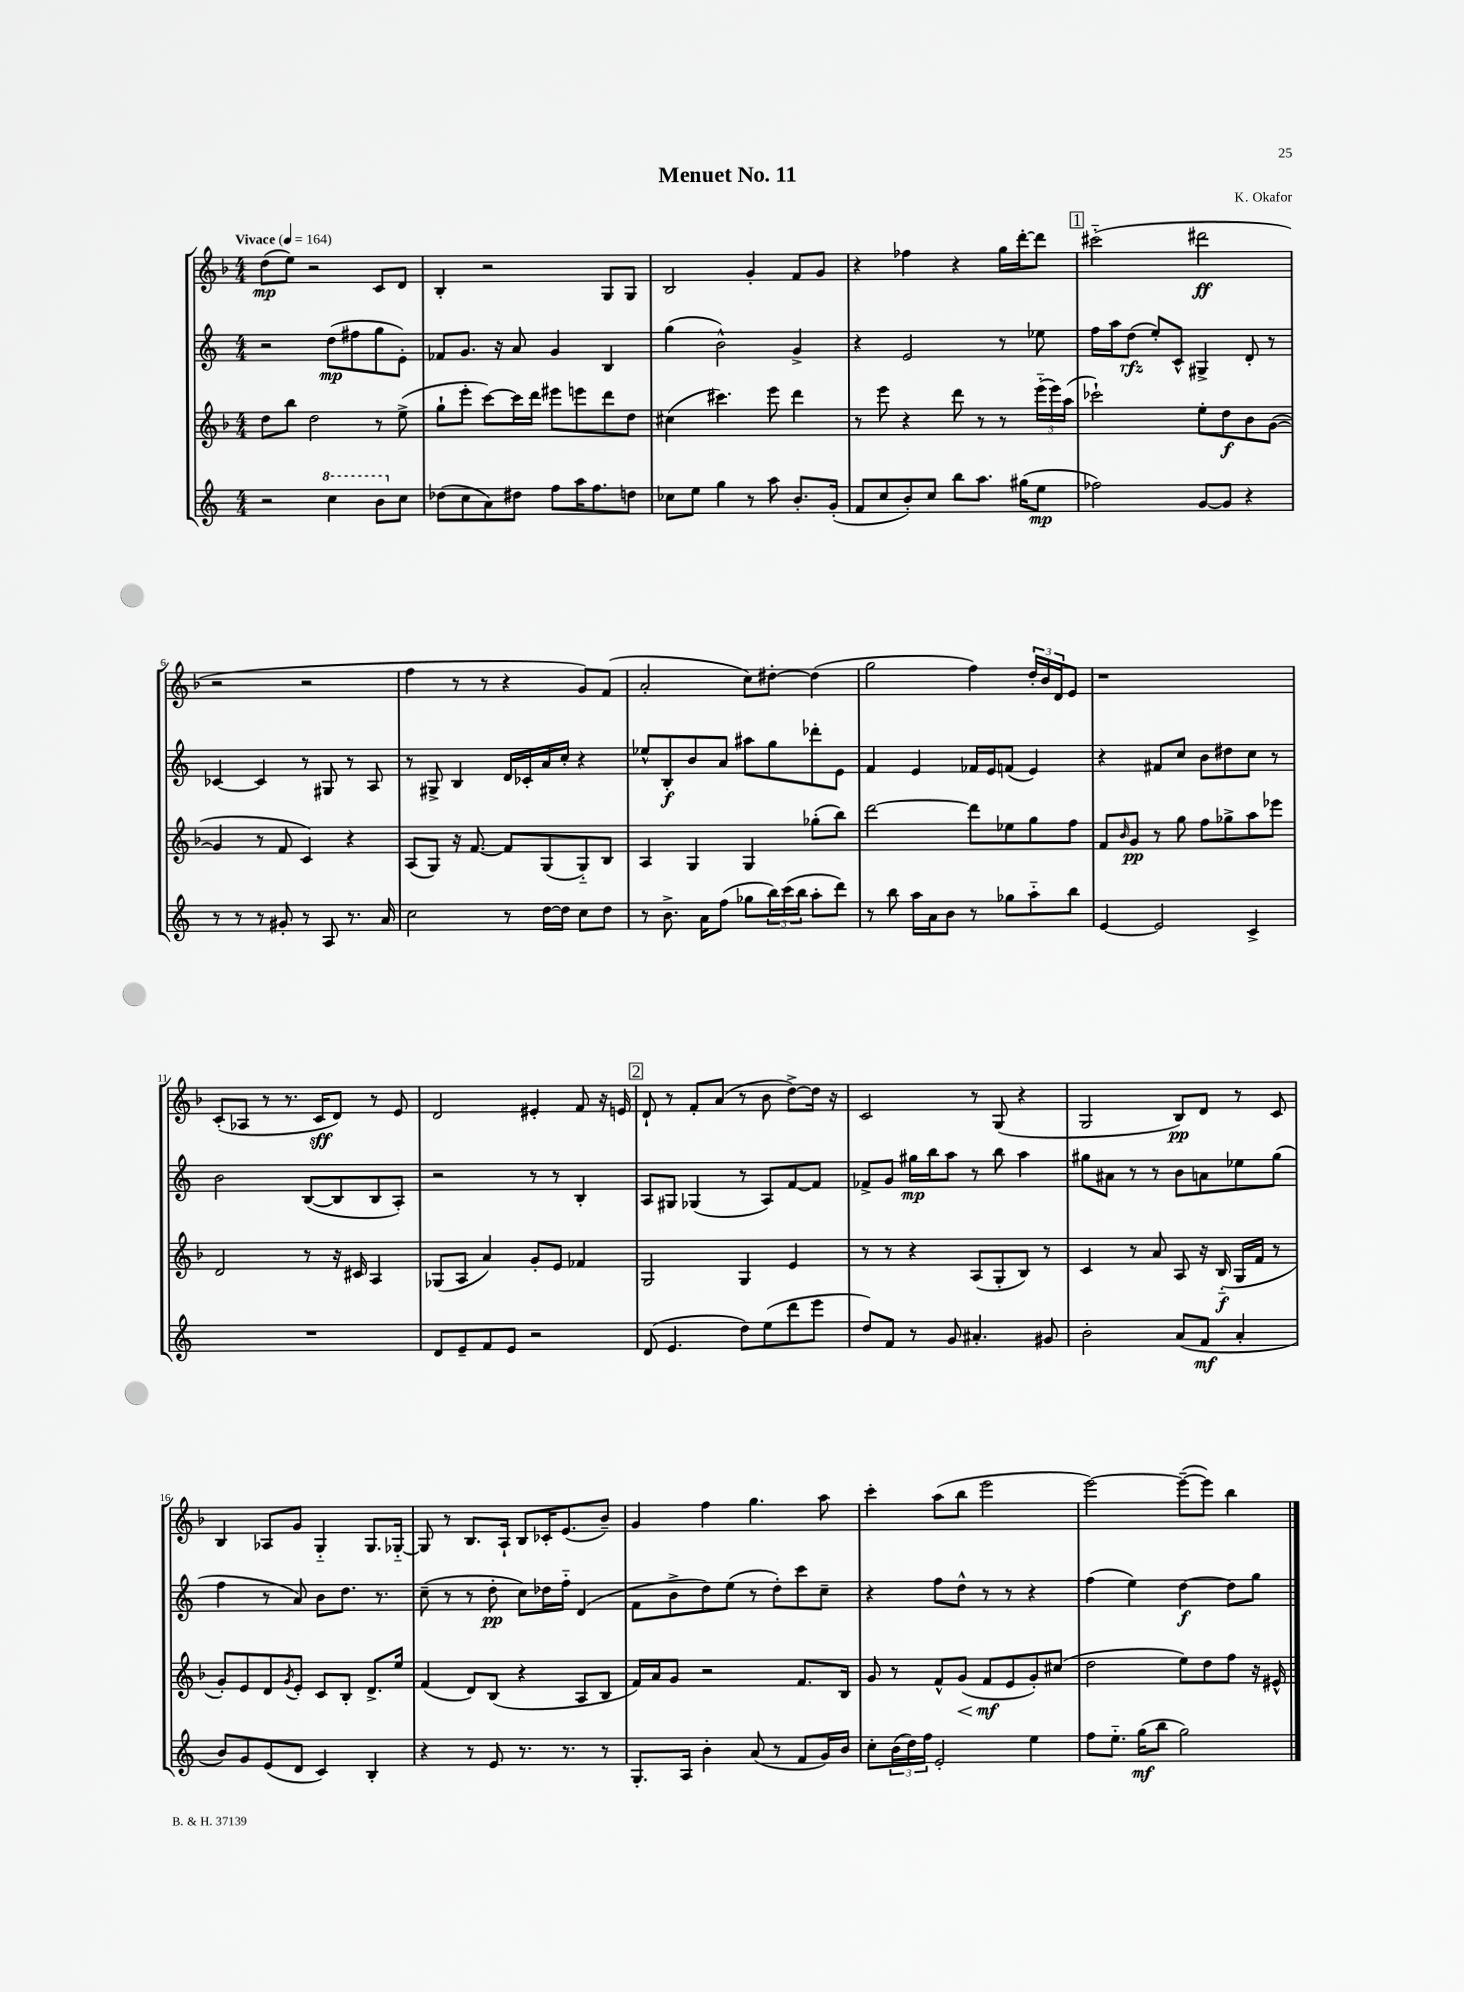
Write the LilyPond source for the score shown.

\header { title = "Menuet No. 11" composer = "K. Okafor" }
<<
\new StaffGroup <<
\new Staff = "s0" {
    \clef treble \key f \major \numericTimeSignature \time 4/4 \tempo "Vivace" 4 = 164
    d''8\mp( e''8) r2 c'8 d'8 |
    bes4-. r2 g8 g8 |
    bes2 g'4-. f'8 g'8 |
    r4 fes''4 r4 g''16 d'''16~-. d'''8 |
    \mark \markup { \box "1" } cis'''2-_( dis'''2\ff |
    r2 r2 |
    f''4 r8 r8 r4 g'8) f'8( |
    a'2-. c''8) dis''8~-. dis''4( |
    g''2 f''4) \tuplet 3/2 { d''16-. bes'16 d'16 } e'8 |
    r1 |
    c'8-.( aes8 r8 r8. c'16\sff d'8) r8 e'8 |
    d'2 eis'4-. f'8 r16 e'16 |
    \mark \markup { \box "2" } d'8-! r8 f'8-. a'8( r8 bes'8 d''8~->) d''16 r16 |
    c'2 r8 g8( r4 |
    g2 bes8\pp) d'8 r8 c'8 |
    bes4 aes8 g'8 g4-_ g8. ges16~-_ |
    ges8 r8 bes8. a16-! bes8 ces'16-. e'8.( bes'8--) |
    g'4 f''4 g''4. a''8 |
    c'''4-. a''8( bes''8 e'''2 |
    e'''2~) e'''8~--( e'''8) bes''4 \bar "|." |
}
\new Staff = "s1" {
    \clef treble \key c \major \numericTimeSignature \time 4/4
    r2 d''8\mp( fis''8 g''8 e'8-.) |
    fes'8 g'8. r16 a'8 g'4 b4 |
    g''4( b'2-^) g'4-> |
    r4 e'2 r8 ees''8 |
    \mark \markup { \box "1" } f''16 a''16 d''8\rfz( e''8-.) c'8-^ gis4-> d'8-. r8 |
    ces'4~ ces'4 r8 gis8 r8 a8 |
    r8 gis8-> b4 d'16 ces'16-. a'16 c''16-. r4 |
    ees''8-^ b8-.\f b'8 a'8 ais''8 g''8 des'''8-. e'8 |
    f'4 e'4 fes'16 e'16 f'8( e'4) |
    r4 fis'8 c''8 b'8 dis''8 c''8 r8 |
    b'2 b8~( b8 b8 a8-.) |
    r2 r8 r8 b4-. |
    \mark \markup { \box "2" } a8 gis8 ges4( r8 a8) f'8~ f'8 |
    fes'8-> g'8 gis''16\mp b''16 a''8 r8 b''8 a''4 |
    gis''8 ais'8 r8 r8 b'8 a'8 ees''8 gis''8( |
    f''4 r8 a'8) b'8 d''8. r8. |
    c''8--( r8 r8 d''8-.\pp c''8) des''16 f''16-_ d'4( |
    f'8 b'8-> d''8) e''8( r8 d''8-.) c'''8 c''8-- |
    r4 f''8 d''8-^ r8 r8 r4 |
    f''4( e''4) d''4~\f d''8 g''8 \bar "|." |
}
\new Staff = "s2" {
    \clef treble \key f \major \numericTimeSignature \time 4/4
    d''8 bes''8 d''2 r8 e''8->( |
    g''8-! e'''8-. c'''8~) c'''16 d'''16 eis'''8 e'''8 d'''8 d''8 |
    cis''4( cis'''4.) e'''8 d'''4 |
    r8 e'''8 r4 d'''8 r8 r8 \tuplet 3/2 { e'''16-_( e'''16) a''16( } |
    \mark \markup { \box "1" } ces'''2-!) e''8-. d''8\f bes'8 g'8~( |
    g'4 r8 f'8 c'4) r4 |
    a8( g8) r16 f'8.~ f'8 g8( g8-_) bes8 |
    a4 g4 g4 ges''8-.( bes''8) |
    d'''2~ d'''8 ees''8 g''8 f''8 |
    f'8 \grace { bes'16 } g'8\pp r8 g''8 f''8 ges''8-> a''8 ees'''8 |
    d'2 r8 r16 cis'16 a4 |
    ges8( a8 a'4) g'8-. e'8 fes'4 |
    \mark \markup { \box "2" } g2 g4 e'4 |
    r8 r8 r4 a8( g8-. bes8) r8 |
    c'4 r8 a'8 a8 r16 bes16-_\f( g16 f'16 r8 |
    g'8-.) e'8 d'8 \acciaccatura { g'8 } e'8-. c'8 bes8-. d'8.-> e''16 |
    f'4( d'8) bes8( r4 a8 bes8 |
    f'16) a'16 g'8 r2 f'8. bes16 |
    g'8 r8 f'8-^ g'8\<( f'8\mf\! e'8 g'8-.) cis''8( |
    d''2 e''8) d''8 f''8 r16 eis'16-^ \bar "|." |
}
\new Staff = "s3" {
    \clef treble \key c \major \numericTimeSignature \time 4/4
    r2 \ottava #1 c'''4 b''8 \ottava #0 c''8 |
    des''8( c''8 a'8) dis''8 f''8 a''16 f''8. d''8 |
    ces''8 e''8 g''4 r8 a''8 b'8.-. g'16-.( |
    f'8 c''8 b'8-.) c''8 b''8 a''8. gis''16( e''8\mp |
    \mark \markup { \box "1" } fes''2) g'8~ g'8 r4 |
    r8 r8 r8 gis'8-. r8 a8 r8. a'16 |
    c''2 r8 d''16~ d''16 c''8 d''8 |
    r8 b'8.-> a'16 f''8( ges''8 \tuplet 3/2 { b''16) c'''16( b''16 } a''8-. d'''8) |
    r8 b''8 a''16 a'16 b'8 r8 ges''8 a''8-_ b''8 |
    e'4~ e'2 c'4-> |
    R1 |
    d'8 e'8-- f'8 e'8 r2 |
    \mark \markup { \box "2" } d'8( e'4. d''8) e''8( d'''8 e'''8 |
    d''8) f'8 r8 g'8 ais'4.-. gis'8 |
    b'2-. a'8( f'8\mf a'4-. |
    b'8) g'8 e'8( d'8 c'4) b4-. |
    r4 r8 e'8 r8. r8. r8 |
    g8.-. a16 b'4-. a'8( r8 f'8 g'16) b'16 |
    c''8-. \tuplet 3/2 { b'16( d''16) f''16 } e'2-. e''4 |
    f''8 e''8.-_ g''16\mf( b''8 g''2) \bar "|." |
}
>>
>>
